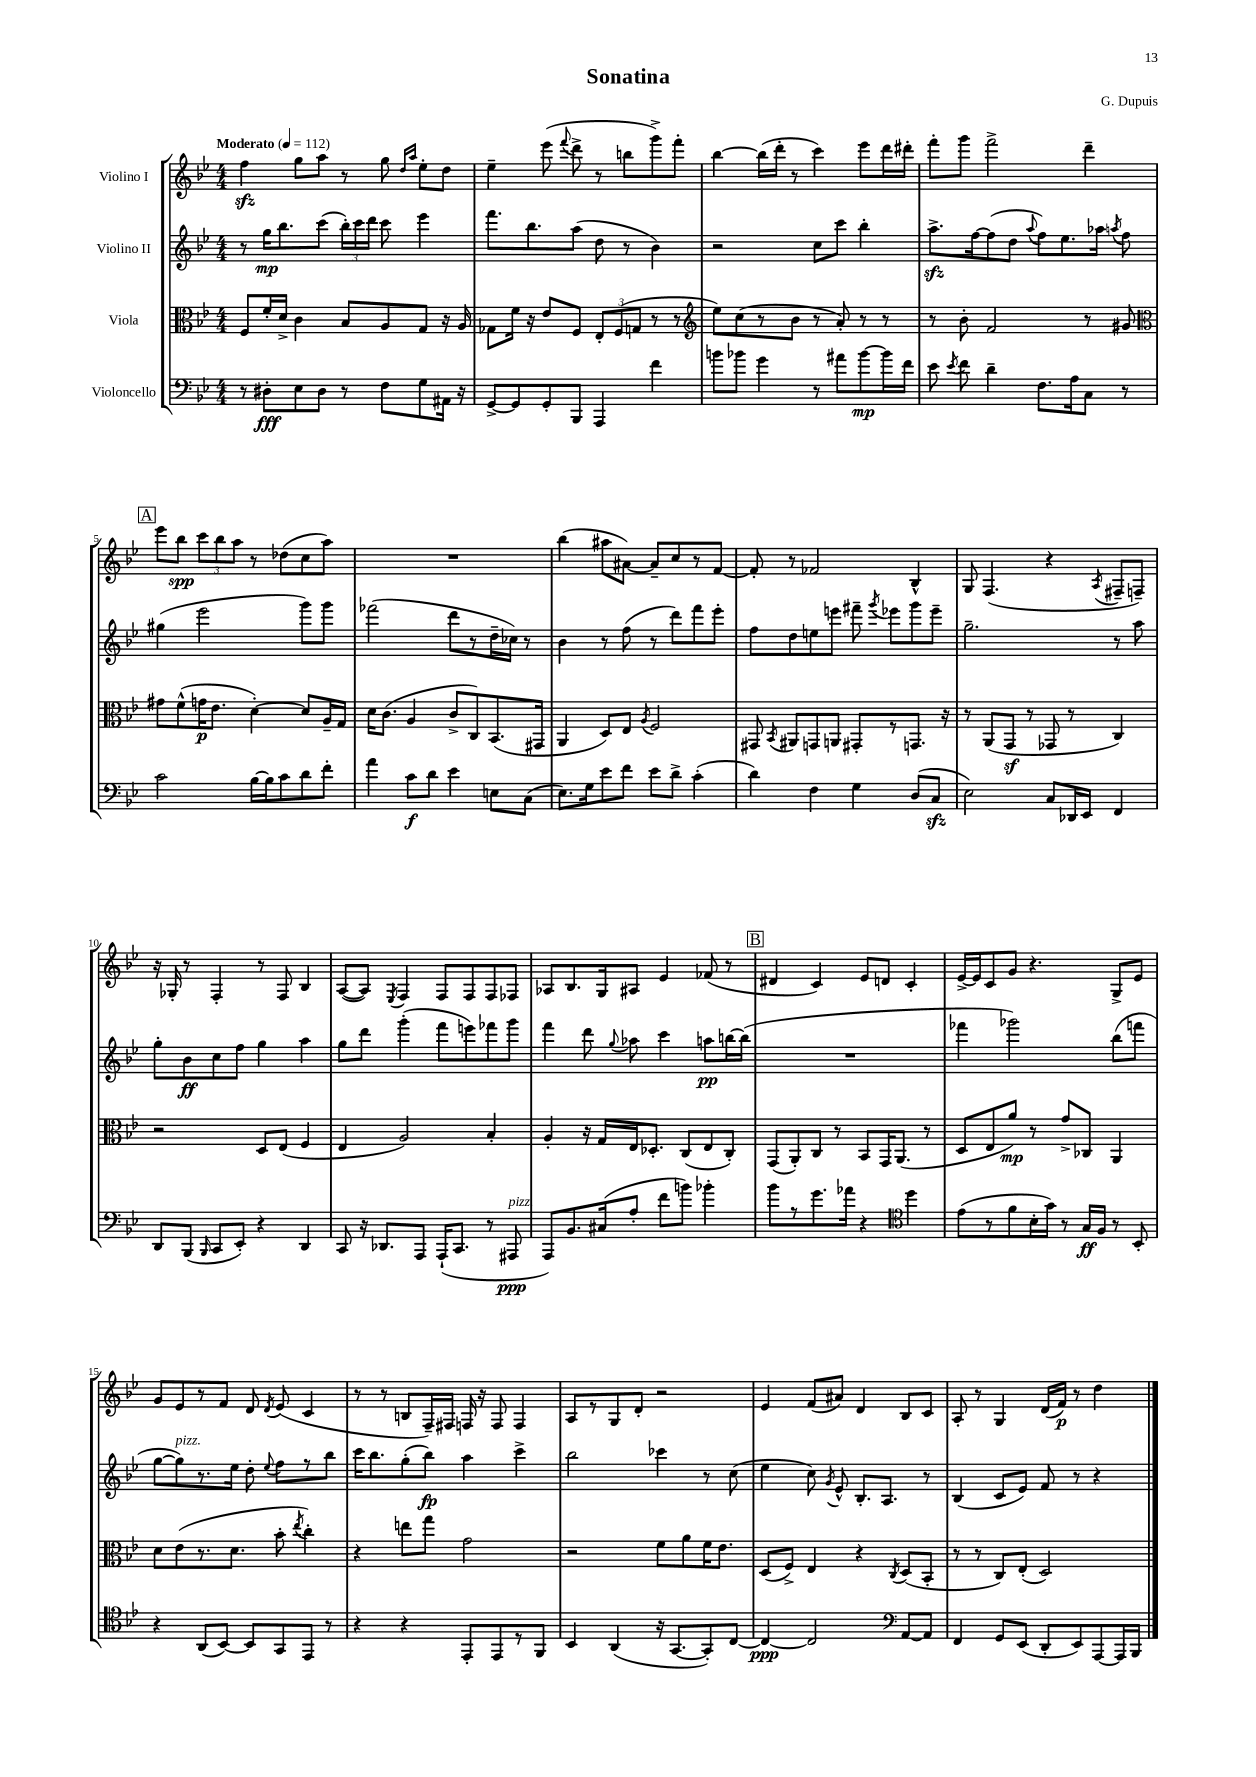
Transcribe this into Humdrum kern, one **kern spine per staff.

**kern	**kern	**kern	**kern
*staff4	*staff3	*staff2	*staff1
*clefF4	*clefC3	*clefG2	*clefG2
*k[b-e-]	*k[b-e-]	*k[b-e-]	*k[b-e-]
*M4/4	*M4/4	*M4/4	*M4/4
*MM112	*MM112	*MM112	*MM112
8r	8F	8r	4ff
8D#'	16f'	16gg	.
.	16d^	8.bb-	.
8E-	4c	.	8gg
8D#	.	(8ccc	8aa
8r	8B-	24bb-')	8r
.	.	24ccc	.
.	.	24ddd	.
8F	8A	8ccc	8gg
.	.	.	16qqdd
.	.	.	16qqaa
8G	8G	4eee-	8ee-'
16AA#	16r	.	8dd
16r	16A	.	.
=	=	=	=
[8GG^	8G-	8.fff	4ee-~
8GG]	16f	.	.
.	16r	8.bb-	.
8GG'	8e-	.	(8eee-
.	.	.	8qqfff
8BBB-	8F	(8aa	8ddd^
4AAA	12E-'	8dd	8r
.	(12F	.	.
.	.	8r	8bb
.	12G	.	.
4f	8r	4b-)	8ggg^)
.	8r	.	8fff'
=	=	=	=
*	*clefG2	*	*
8b	8ee-)	2r	[4bb-
8b-	(8cc	.	.
4g	8r	.	(16bb-]
.	.	.	16ddd'
.	8b-	.	8r
8r	8r	8cc	4ccc)
8a#	8a')	8ccc	.
[8b-	8r	4bb-'	8eee-
16b-]	8r	.	16ddd
16f	.	.	16ddd#'
=	=	=	=
8e-	8r	8.aa^	8fff'
8qe-	.	.	.
8f	8b-'	.	8ggg
.	.	[16ff	.
4d~	2f	(8ff]	2fff^
.	.	8dd	.
.	.	8qqaa	.
8.F	.	8ff)	.
.	.	8.ee-	.
16A	.	.	.
8C	8r	.	4ddd~
.	.	16aa-	.
.	.	8qaa	.
8r	8g#	8ff	.
=	=	=	=
*	*clefC3	*	*
2c	8g#	(4gg#	8eee-
.	(8f^^	.	8bb-
.	16g	2eee-	12ccc
.	8.e-	.	.
.	.	.	12bb-
.	.	.	12aa
[16B-	[4d')	.	8r
16B-]	.	.	.
8c	.	.	(8dd-
8d	8d]	8ggg)	8cc
8f'	16A~	8ggg	8aa)
.	16G	.	.
=	=	=	=
4a	16d	(2fff-	1r
.	(8.c	.	.
8c	4A	.	.
8d	.	.	.
4e-	8c^	8ddd	.
.	8C)	8r	.
8E	(8.BB-	16dd~	.
.	.	16cc-)	.
(8C	.	8r	.
.	16GG#	.	.
=	=	=	=
8.E-)	4AA	4b-	(4bb-
16G	.	.	.
8e-	8D)	8r	8aa#
8f	8E-	(8ff	[8a#)
.	8qA	.	.
8e-	2F	8r	8a#~]
8d^	.	8ddd)	8cc
(4c'	.	8fff	8r
.	.	8eee-'	[8f
=	=	=	=
4d)	8GG#	8ff	8f']
.	8qBB-	.	.
.	8AA#	8dd	8r
4F	8GG	8ee	2f-
.	8AA	8eee	.
4G	8GG#'	8fff#~	.
.	.	8qggg	.
.	8r	8eee-	.
(8D	8.GG	8ggg	4B-^^
8C	.	8eee-~	.
.	16r	.	.
=	=	=	=
2E-)	8r	2.gg~	8G
.	(8AA	.	(4.F
.	8GG	.	.
.	8r	.	.
8C	8GG-	.	4r
16DD-	8r	.	.
16EE-	.	.	.
.	.	.	8qA
4FF	4C)	8r	8F#~
.	.	8aa	8F~)
=	=	=	=
8DD	2r	8gg'	16r
.	.	.	16G-'
(8BBB-	.	8b-	8r
16qqBBB-	.	.	.
8CC	.	8cc	4F'
8EE-')	.	8ff	.
4r	8D	4gg	8r
.	(8E-	.	8F
4DD	4F	4aa	4B-
=	=	=	=
8CC	4E-	8gg	([8A
16r	.	8ddd	8A])
8.DD-	.	.	.
.	.	.	8qE-
.	2A)	(4ggg'	4F
8AAA	.	.	.
(16AAA`	.	8fff	8F
8.CC	.	.	.
.	.	8eee)	8F
8r	4B-'	8fff-	8F
8AAA#	.	8ggg	8F-
=	=	=	=
8AAA)	4A'	4fff	8A-
8.BB-	.	.	8.B-
.	16r	8ddd	.
(16C#	16G	.	16G
.	.	8qqgg	.
8A'	16E-	8aa-	8A#
.	8.D-'	.	.
8f	.	4ccc	4e-
8b)	(8C	.	.
4b-'	8E-	8aa	(8f-
.	8C')	[16bb	8r
.	.	(16bb]	.
=	=	=	=
8b-	(8GG	1r	4d#
8r	8AA')	.	.
8.g	8C	.	4c)
.	8r	.	.
16a-	.	.	.
4r	8BB-	.	8e-
.	16GG	.	8d
.	(8.AA	.	.
*clefC4	*	*	*
4dd	.	.	4c'
.	8r	.	.
=	=	=	=
(8e-	8D	4fff-	[16e-^
.	.	.	16e-]
8r	8E-	.	8c
8f	8a)	2ggg-)	8g
16B-'	8r	.	4.r
16g)	.	.	.
8r	8g^	.	.
16G	8C-	.	.
16F	.	.	.
8r	4AA	(8bb-	8G^
8BB-'	.	8fff	8e-
=	=	=	=
4r	8d	[8gg	8g
.	(8e-	8gg])	8e-
(8AA	8.r	8.r	8r
[8BB-)	.	.	8f
.	8.d	16ee-	.
8BB-]	.	8dd'	8d
.	.	8qqee-	8qd
8GG	8b-'	8ff	(8e-
.	8qee-	.	.
8EE-	4cc')	8r	4c
8r	.	8bb-	.
=	=	=	=
4r	4r	16ccc	8r
.	.	8.bb-	.
.	.	.	8r
4r	8ee	(8gg'	8B
.	8gg	8bb-)	16F~)
.	.	.	16F#
8EE-'	2g	4aa	16F
.	.	.	16r
8EE-	.	.	8F
8r	.	4ccc^	4F
8FF	.	.	.
=	=	=	=
4BB-	2r	2bb-	8A
.	.	.	8r
(4AA	.	.	8G
.	.	.	8d'
16r	8f	4ccc-	2r
[8.GG	.	.	.
.	8a	.	.
8GG'])	16f	8r	.
.	8.e-	.	.
[8C	.	(8cc	.
=	=	=	=
4C_	(8D	4ee-	4e-
.	8F^)	.	.
2C]	4E-	8cc)	(8f
.	.	8qg	.
.	.	8e-^^	8a#)
.	4r	8.B-'	4d
.	.	8.A	.
*clefF4	*	*	*
.	8qC	.	.
[8AA	(8D	.	8B-
8AA]	8BB-'	8r	8c
=	=	=	=
4FF	8r	(4B-	8A'
.	8r	.	8r
8GG	8C)	8c	4G
(8EE-	(8E-'	8e-)	.
8DD'	2D)	8f	(16d
.	.	.	16f)
8EE-)	.	8r	8r
[8AAA	.	4r	4dd
16AAA]	.	.	.
16BBB-	.	.	.
==	==	==	==
*-	*-	*-	*-
